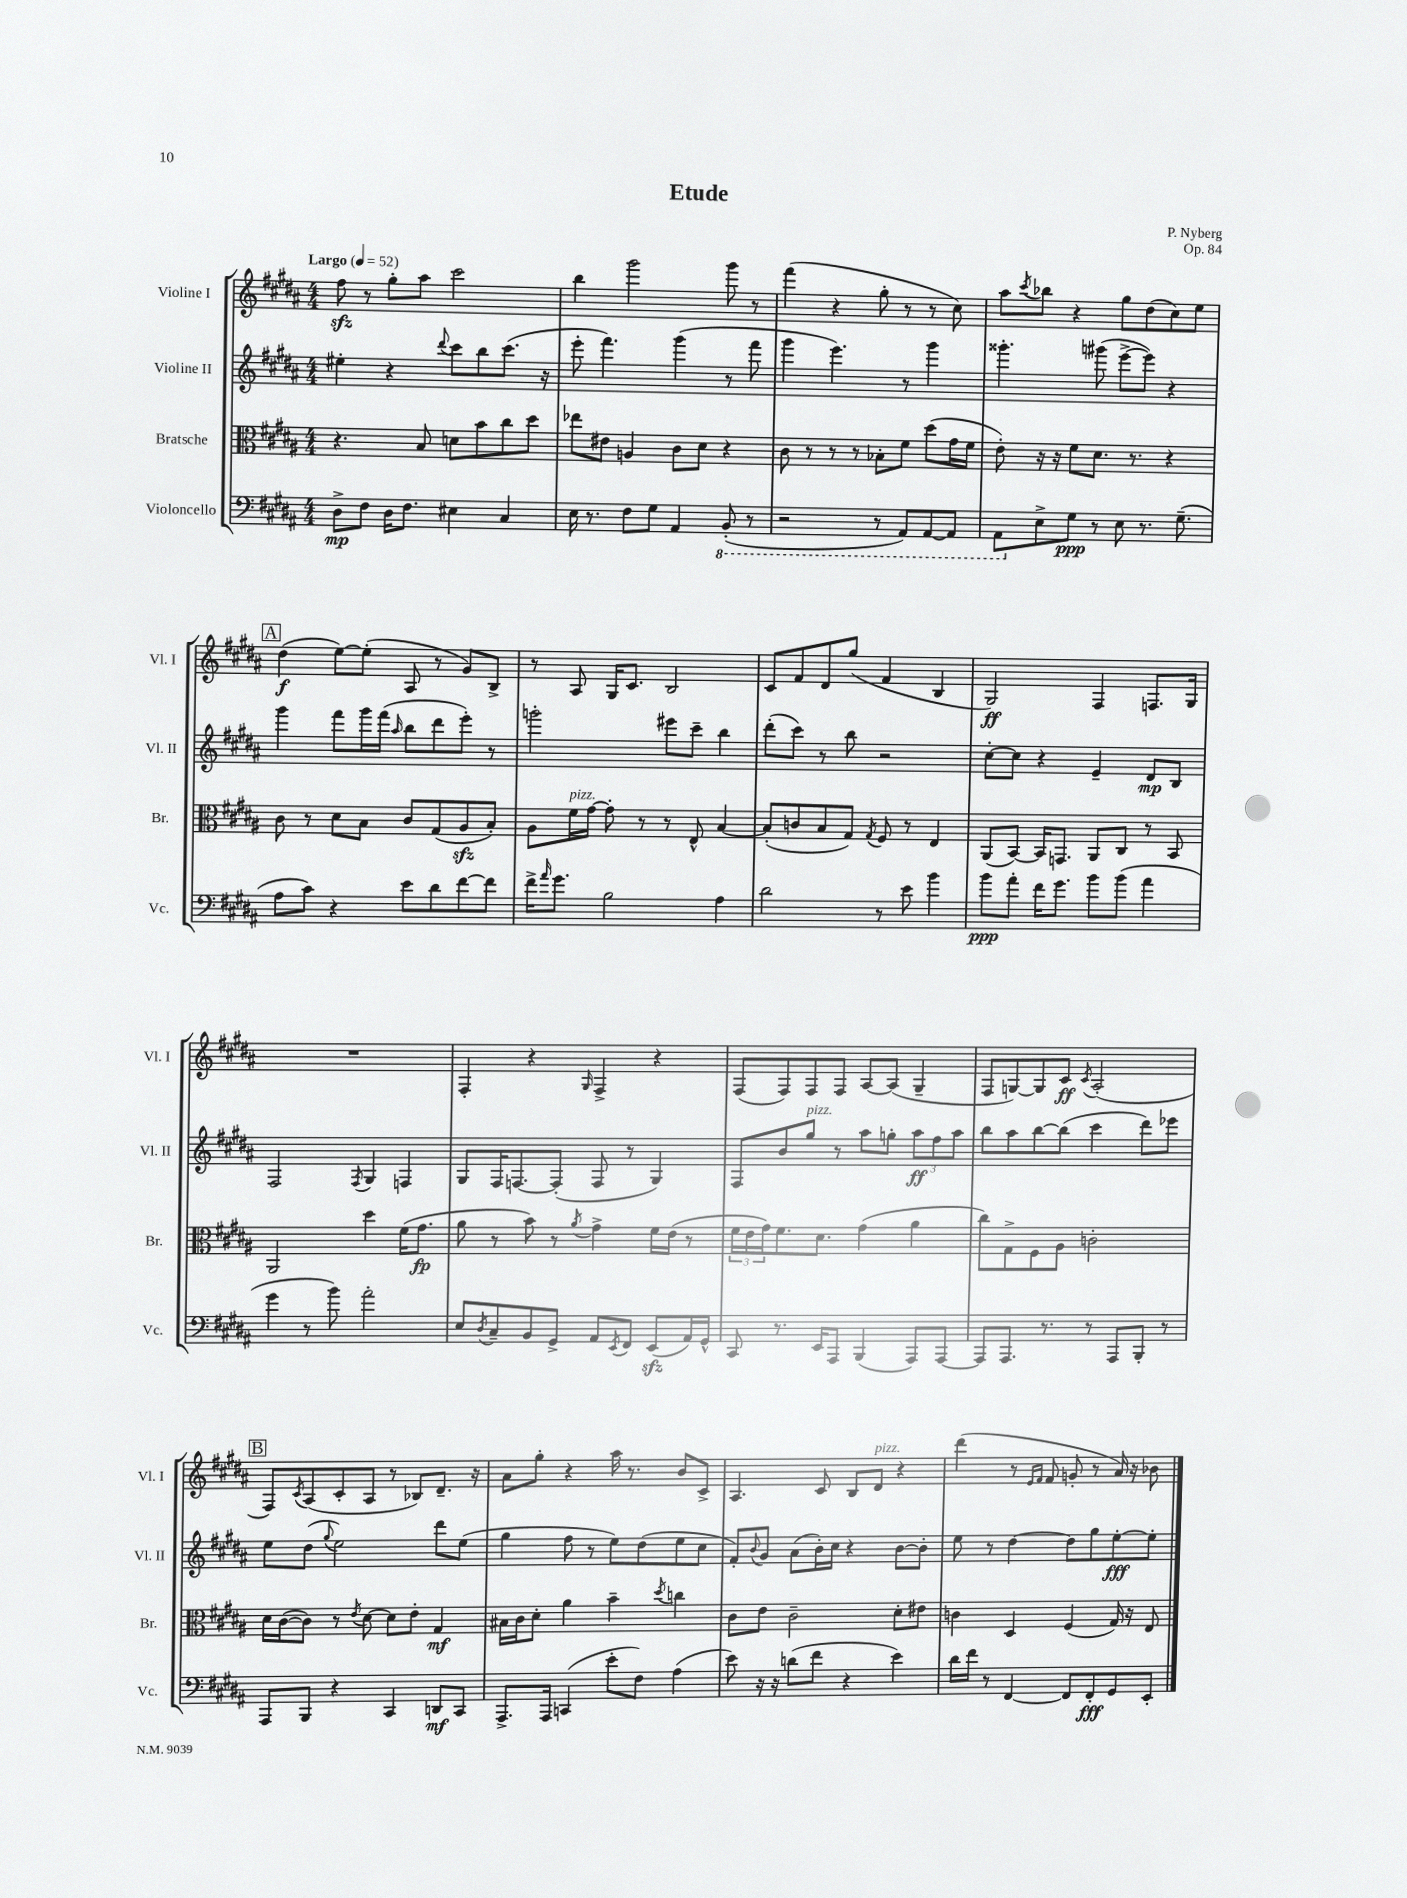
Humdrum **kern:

**kern	**dynam	**kern	**dynam	**kern	**dynam	**kern	**dynam
*part4	*part4	*part3	*part3	*part2	*part2	*part1	*part1
*staff4	*staff4	*staff3	*staff3	*staff2	*staff2	*staff1	*staff1
*I"Violoncello	*	*I"Bratsche	*	*I"Violine II	*	*I"Violine I	*
*I'Vc.	*	*I'Br.	*	*I'Vl. II	*	*I'Vl. I	*
*clefF4	*	*clefC3	*	*clefG2	*	*clefG2	*
*k[f#c#g#d#a#]	*	*k[f#c#g#d#a#]	*	*k[f#c#g#d#a#]	*	*k[f#c#g#d#a#]	*
*M4/4	*	*M4/4	*	*M4/4	*	*M4/4	*
*MM52	*	*MM52	*	*MM52	*	*MM52	*
=1	=1	=1	=1	=1	=1	=1	=1
!	!	!	!	!	!	!LO:TX:a:B:t=Largo	!
8D#^\L	mp	4.r	.	4ee#X'\	.	8ff#zz\	.
8F#\J	.	.	.	.	.	8r	.
16D#\KL	.	.	.	4r	.	8gg#'\L	.
8.F#\J	.	.	.	.	.	.	.
.	.	8B/	.	.	.	8aa#\J	.
.	.	.	.	8qqddd#/	.	.	.
4E#X\	.	8dn\L	.	8ccc#\L	.	2ccc#\	.
.	.	8b\	.	8bb\	.	.	.
4C#/	.	8cc#\	.	(8.ccc#\J	.	.	.
.	.	8dd#\J	.	.	.	.	.
.	.	.	.	16r	.	.	.
=2	=2	=2	=2	=2	=2	=2	=2
16E\	.	8ee-X\L	.	8eee'\	.	4bb\	.
8.r	.	.	.	.	.	.	.
.	.	8e#X\J	.	4.fff#\)	.	.	.
8F#\L	.	4An/	.	.	.	2ggg#\	.
8G#\J	.	.	.	.	.	.	.
4AA#/	.	8c#\L	.	(4ggg#\	.	.	.
.	.	8d#\J	.	.	.	.	.
*8ba	*	*	*	*	*	*	*
(8BBB'/	.	4r	.	8r	.	8ggg#\	.
8r	.	.	.	8fff#\	.	8r	.
=3	=3	=3	=3	=3	=3	=3	=3
2r	.	8c#\	.	4ggg#\	.	(4fff#\	.
.	.	8r	.	.	.	.	.
.	.	8r	.	4.eee\)	.	4r	.
.	.	8r	.	.	.	.	.
8r	.	8B-X'\L	.	.	.	8gg#'\	.
8AAA#/L)	.	8f#\J	.	8r	.	8r	.
[8AAA#/	.	(8dd#\L	.	4ggg#\	.	8r	.
8AAA#/J]	.	16g#\L	.	.	.	8cc#\)	.
.	.	16f#\JJ	.	.	.	.	.
=4	=4	=4	=4	=4	=4	=4	=4
8AAA#\L	.	8e'\)	.	4.ggg##X'\	.	8aa#\L	.
.	.	.	.	.	.	8qccc#/	.
*X8ba	*	*	*	*	*	*	*
8E^\	.	16r	.	.	.	8bb-X\J	.
.	.	16r	.	.	.	.	.
8G#\J	ppp	8f#\L	.	.	.	4r	.
8r	.	8.d#\J	.	(8ggg#X\	.	.	.
8E\	.	.	.	[8eee^\L	.	8gg#\L	.
.	.	8.r	.	.	.	.	.
8.r	.	.	.	8eee\J])	.	(8dd#\	.
.	.	4r	.	4r	.	8cc#\)	.
(8.G#~\	.	.	.	.	.	.	.
.	.	.	.	.	.	8ee\J	.
!!LO:LB:g=z
!!LO:REH:place=s1:t=A
=5	=5	=5	=5	=5	=5	=5	=5
8A#\L	.	8c#\	.	4ggg#\	.	(4dd#\	f
8c#\J)	.	8r	.	.	.	.	.
4r	.	8d#\L	.	8fff#\L	.	[8ee\L)	.
.	.	8B\J	.	16ggg#\L	.	(8ee'\J]	.
.	.	.	.	(16fff#\JJ	.	.	.
.	.	.	.	16qqaa#/	.	.	.
8e\L	.	8c#/L	.	8bb\L	.	8A#/	.
8d#\	.	(8G#/	.	8ddd#\	.	8r	.
[8f#\	.	8A#zz/	.	8eee'\J)	.	8g#/L)	.
8f#\J]	.	8B'/J)	.	8r	.	8B^/J	.
=6	=6	=6	=6	=6	=6	=6	=6
16f#^\KL	.	8A#\L	.	2gggn'\	.	8r	.
16qqa#/	.	.	.	.	.	.	.
8.g#\J	.	.	.	.	.	.	.
!	!	!LO:TX:a:i:t=pizz.	!	!	!	!	!
.	.	16f#\L	.	.	.	8A#/	.
.	.	[16g#\JJ	.	.	.	.	.
2B\	.	8g#'\]	.	.	.	16G#/KL	.
.	.	.	.	.	.	8.c#/J	.
.	.	8r	.	.	.	.	.
.	.	8r	.	8eee#X\L	.	2B/	.
.	.	8E^^/	.	8ccc#~\J	.	.	.
4A#\	.	[4B/	.	4bb\	.	.	.
=7	=7	=7	=7	=7	=7	=7	=7
2d#\	.	(8B'/L]	.	(8ddd#'\L	.	8c#/L	.
.	.	8cn/	.	8ccc#\J)	.	8f#/	.
.	.	8B/	.	8r	.	8d#/	.
.	.	8G#/J)	.	8bb\	.	(8gg#/J	.
.	.	8qG#/	.	.	.	.	.
8r	.	8F#/	.	2r	.	4f#/	.
8e\	.	8r	.	.	.	.	.
4b\	.	4E/	.	.	.	4B/	.
=8	=8	=8	=8	=8	=8	=8	=8
8b\L	ppp	(8AA#/L	.	[8cc#'\L	.	2G#/)	ff
8a#'\J	.	[8BB/J)	.	8cc#\J]	.	.	.
16f#\KL	.	16BB/KL]	.	4r	.	.	.
8.g#\J	.	8.GGn/J	.	.	.	.	.
8b\L	.	8AA#/L	.	4e~/	.	4F#/	.
(8b\J	.	8C#/J	.	.	.	.	.
4a#\	.	8r	.	8d#/L	mp	8.Fn/L	.
.	.	8BB/	.	8B/J	.	.	.
.	.	.	.	.	.	16G#/Jk	.
!!LO:LB:g=z
=9	=9	=9	=9	=9	=9	=9	=9
4g#\	.	2AA#/	.	2F#/	.	1r	.
8r	.	.	.	.	.	.	.
8b\)	.	.	.	.	.	.	.
.	.	.	.	8qF#/	.	.	.
2a#'\	.	4dd#\	.	4G#/	.	.	.
.	.	(16f#\KL	.	4Fn/	.	.	.
.	.	8.g#\J	fp	.	.	.	.
=10	=10	=10	=10	=10	=10	=10	=10
8E/L	.	8a#\	.	8G#/L	.	4F#'/	.
8qD#/	.	.	.	.	.	.	.
8C#~/	.	8r	.	16F#/K	.	.	.
.	.	.	.	[8.Fn/	.	.	.
8BB/	.	8b\)	.	.	.	4r	.
8GG#^/J	.	8r	.	(8F'/J]	.	.	.
.	.	8qa#/	.	.	.	16qqG#/	.
8AA#/L	.	4g#^\	.	8F/	.	4F#^/	.
8qEE/	.	.	.	.	.	.	.
8FF#/J	.	.	.	8r	.	.	.
(8EEzz/L	.	16f#\LL	.	4G#/)	.	4r	.
.	.	(16e\JJ	.	.	.	.	.
16AA#/L)	.	8r	.	.	.	.	.
16GG#^^/JJ	.	.	.	.	.	.	.
=11	=11	=11	=11	=11	=11	=11	=11
8CC#/	.	24f#\LL	.	8F#/L	.	(8F#/L	.
.	.	24e\	.	.	.	.	.
.	.	24g#\J)	.	.	.	.	.
8.r	.	8.f#\	.	8b/	.	8F#/)	.
!	!	!	!	!LO:TX:a:i:t=pizz.	!	!	!
.	.	.	.	8gg#/J	.	8F#/	.
16EE/KL	.	8.d#\J	.	.	.	.	.
8AAA#/J	.	.	.	8r	.	8F#/J	.
(4BBB/	.	(4g#\	.	8aa#\L	.	[8A#/L	.
.	.	.	.	8ggn'\J	.	(8A#/J]	.
8AAA#/L)	.	4a#\	.	12aa#\L	ff	4G#~/	.
.	.	.	.	12ff#\	.	.	.
[8AAA#/J	.	.	.	.	.	.	.
.	.	.	.	12aa#\J	.	.	.
=12	=12	=12	=12	=12	=12	=12	=12
8AAA#/L]	.	8cc#\L)	.	8bb\L	.	8F#/L	.
8.AAA#/J	.	8G#^\	.	8aa#\	.	[8Gn/)	.
.	.	8F#\	.	[8bb\	.	8G/]	.
8.r	.	.	.	.	.	.	.
.	.	8A#\J	.	(8bb\J]	.	8c#/J	ff
.	.	.	.	.	.	8qc#/	.
8r	.	2cn'\	.	4ccc#\	.	(2A#'/	.
8AAA#/L	.	.	.	.	.	.	.
8BBB'/J	.	.	.	8ddd#\L)	.	.	.
8r	.	.	.	8eee-X\J	.	.	.
!!LO:LB:g=z
!!LO:REH:place=s1:t=B
=13	=13	=13	=13	=13	=13	=13	=13
8AAA#/L	.	16d#\LL	.	8ee\L	.	8F#/L)	.
.	.	([16c#\J	.	.	.	.	.
.	.	.	.	.	.	8qc#/	.
8BBB/J	.	8c#\J])	.	(8dd#\J	.	(8A#/	.
.	.	.	.	8qqgg#/	.	.	.
4r	.	8r	.	2ee\)	.	8c#'/	.
.	.	8qe/	.	.	.	.	.
.	.	[8d#\	.	.	.	8A#/J	.
4CC#/	.	8d#\L]	.	.	.	8r	.
.	.	8e'\J	.	.	.	8B-X/L)	.
8DDn/L	mf	4G#/	mf	8ddd#\L	.	8.d#~/J	.
8CC#/J	.	.	.	(8ee\J	.	.	.
.	.	.	.	.	.	16r	.
=14	=14	=14	=14	=14	=14	=14	=14
8.AAA#^/L	.	16B#X\LL	.	4gg#\	.	8a#\L	.
.	.	16c#\J	.	.	.	.	.
.	.	8d#'\J	.	.	.	8gg#'\J	.
16AAA#/Jk	.	.	.	.	.	.	.
(4CCn/	.	4a#\	.	8ff#\	.	4r	.
.	.	.	.	8r	.	.	.
8e'\L	.	4b~\	.	8ee\L)	.	16aa#\	.
.	.	.	.	.	.	8.r	.
8F#\J)	.	.	.	(8dd#\	.	.	.
.	.	8qdd#/	.	.	.	.	.
(4A#\	.	4ccn\	.	8ee\	.	8b/L	.
.	.	.	.	8cc#\J	.	8c#^/J	.
=15	=15	=15	=15	=15	=15	=15	=15
8e\)	.	8c#\L	.	8f#'/L)	.	4.A#/	.
.	.	.	.	8qqb/	.	.	.
16r	.	8e\J	.	8g#/J	.	.	.
16r	.	.	.	.	.	.	.
(8dn\L	.	2c#~\	.	(8a#\L	.	.	.
8f#\J	.	.	.	16b'\L)	.	8c#/	.
.	.	.	.	16cc#\JJ	.	.	.
4r	.	.	.	4r	.	8B/L	.
!	!	!	!	!	!	!LO:TX:a:i:t=pizz.	!
.	.	.	.	.	.	8d#/J	.
4e\)	.	8d#'\L	.	[8b\L	.	4r	.
.	.	8e#X\J	.	8b'\J]	.	.	.
=16	=16	=16	=16	=16	=16	=16	=16
16d#\LL	.	4cn\	.	8ee\	.	(4ddd#\	.
16f#\JJ	.	.	.	.	.	.	.
8r	.	.	.	8r	.	.	.
[4FF#/	.	4D#/	.	[4dd#\	.	8r	.
.	.	.	.	.	.	16qqe/LL	.
.	.	.	.	.	.	16qqf#/JJ	.
.	.	.	.	.	.	8f#/	.
8FF#/L]	.	(4F#/	.	8dd#\L]	.	8gn'/	.
8FF#'/	fff	.	.	8gg#\	.	8r	.
8GG#/	.	16G#/)	.	[8ee'\	fff	16a#/)	.
.	.	16r	.	.	.	16r	.
8EE'/J	.	8E/	.	8ee'\J]	.	8b-X\	.
==	==	==	==	==	==	==	==
*-	*-	*-	*-	*-	*-	*-	*-
